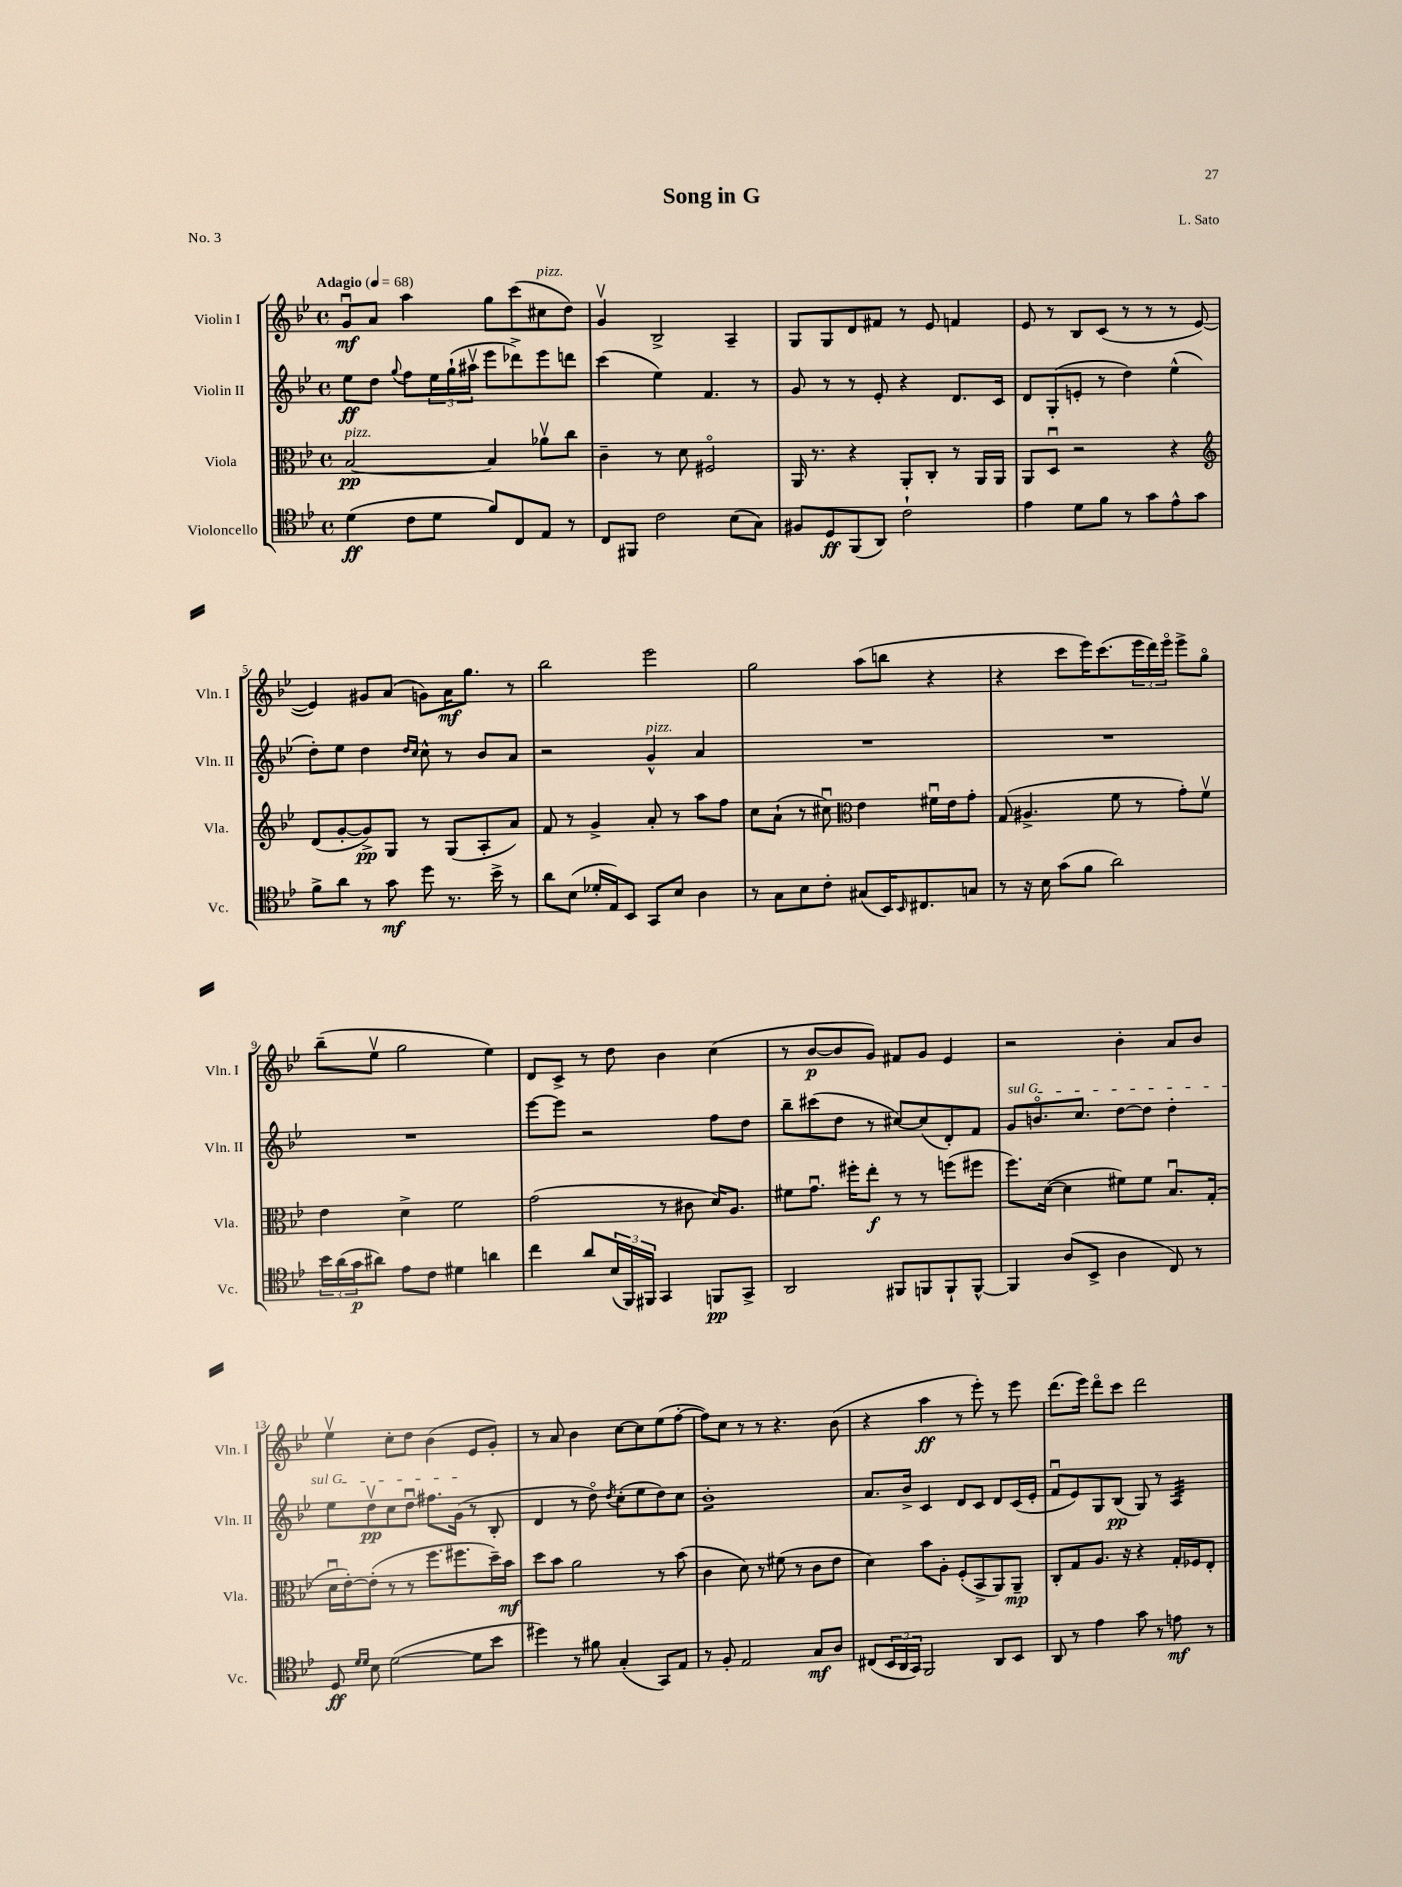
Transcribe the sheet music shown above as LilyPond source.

\header { title = "Song in G" composer = "L. Sato" piece = "No. 3" }
<<
\new StaffGroup <<
\new Staff = "s0" \with { instrumentName = "Violin I" shortInstrumentName = "Vln. I" } {
    \clef treble \key bes \major \defaultTimeSignature \time 4/4 \tempo "Adagio" 4 = 68
    g'8\downbow\mf a'8 a''4 g''8 c'''8( cis''8^\markup { \italic "pizz." } d''8) |
    g'4\upbow bes2-> a4-- |
    g8 g8 d'8 fis'8 r8 ees'8 f'4 |
    ees'8 r8 bes8 c'8( r8 r8 r8 ees'8~ |
    ees'4) gis'8 a'8( g'8) a'16\mf g''8. r8 |
    bes''2 ees'''2 |
    g''2 a''8( b''8 r4 |
    r4 c'''8 ees'''16) c'''8.( \tuplet 3/2 { ees'''16 d'''16) ees'''16\flageolet } ees'''8-> g''8\flageolet |
    bes''8--( ees''8\upbow g''2 ees''4) |
    d'8 c'8-> r8 d''8 bes'4 c''4( |
    r8 bes'8~\p bes'8 g'8) fis'8 g'8 ees'4 |
    r2 bes'4-. a'8 bes'8 |
    ees''4\upbow c''8-. d''8 bes'4( ees'8 g'8-.) |
    r8 a'8 bes'4 c''8~ c''8 ees''8( f''8~-. |
    f''8) c''8 r8 r8 r4. bes'8( |
    r4 a''4\ff r8 ees'''8-.) r8 ees'''8 |
    d'''8.( ees'''16) d'''8\flageolet c'''8 d'''2 \bar "|." |
}
\new Staff = "s1" \with { instrumentName = "Violin II" shortInstrumentName = "Vln. II" } {
    \clef treble \key bes \major \defaultTimeSignature \time 4/4
    ees''8\ff d''8 \appoggiatura { g''8 } f''8 \tuplet 3/2 { ees''16 g''16-!( ais''16\upbow } ees'''8 des'''8->) ees'''8 d'''8 |
    c'''4( ees''4) f'4. r8 |
    g'8 r8 r8 ees'8-. r4 d'8. c'16 |
    d'8 g8-.( e'8-. r8 d''4) ees''4-^( |
    d''8-.) ees''8 d''4 \grace { d''16 c''16 } c''8-^ r8 bes'8 a'8 |
    r2 g'4-^^\markup { \italic "pizz." } a'4 |
    R1 |
    R1 |
    R1 |
    ees'''8~ ees'''8 r2 f''8 d''8 |
    bes''8-- cis'''8( d''8 r8 cis''8~) cis''8( d'8-.) f'8 |
    \once \override TextSpanner.bound-details.left.text = \markup { \italic "sul G" } g'8\startTextSpan b'8.\flageolet c''8. d''8~ d''8 d''4-. |
    ees''8 d''8\upbow\pp c''8 d''8\downbow fis''8. g'16\stopTextSpan( r8 bes8-. |
    d'4 r8 d''8\flageolet) \acciaccatura { d''8 } c''8-.( ees''8 d''8) c''8 |
    bes'1:8-. |
    a'8. bes'16-> c'4 d'8 c'8 d'8 c'16( ees'16-. |
    f'8\downbow ees'8) g8 bes8\pp( g8) r8 a4:32 \bar "|." |
}
\new Staff = "s2" \with { instrumentName = "Viola" shortInstrumentName = "Vla." } {
    \clef alto \key bes \major \defaultTimeSignature \time 4/4
    bes2~\pp^\markup { \italic "pizz." } bes4 aes'8\upbow c''8 |
    c'4-- r8 d'8 fis2\flageolet |
    a,16 r8. r4 a,8-. c8-. r8 a,16 a,16 |
    a,8 d8\downbow r2 r4 |
    \clef treble d'8( g'8~-. g'8->\pp) g8 r8 g8( a8-. a'8) |
    f'8 r8 g'4-> a'8-. r8 a''8 f''8 |
    c''8 a'8-!( r8 cis''8\downbow) \clef alto ees'4 fis'16\downbow ees'16 g'8-. |
    g8( ais4.-> f'8 r8 g'8-.) f'8\upbow |
    ees'4 d'4-> f'2 |
    g'2( r8 cis'8 d'16) a8. |
    fis'8 g'8.\downbow fis''16-. ees''8-.\f r8 r8 f''8( fis''8 |
    f''8.) d'16~( d'4 fis'8) fis'8 bes8.\downbow g16-.( |
    d'16\downbow ees'16~-.) ees'8-.( r8 r8 f''8. fis''8. d''16--) bes'16\mf |
    d''8 bes'8 a'2 r8 bes'8( |
    c'4 d'8) r8 fis'8( r8 c'8 ees'8 |
    d'4) bes'8 a8-. f8-.( bes,8-> a,8) a,8--\mp |
    c8-. g8 a8. r16 r4 g16-. fes16 ees8-. \bar "|." |
}
\new Staff = "s3" \with { instrumentName = "Violoncello" shortInstrumentName = "Vc." } {
    \clef tenor \key bes \major \defaultTimeSignature \time 4/4
    d'4\ff( c'8 d'8 f'8) c8 ees8 r8 |
    c8 fis,8 c'2 bes8( g8) |
    fis8 d8\ff f,8( a,8) c'2-! |
    ees'4 d'8 f'8 r8 g'8 ees'8-^ g'8 |
    f'8-> a'8 r8 g'8\mf d''8 r8. bes'16-> r8 |
    a'8 bes8( des'16-. ees16) bes,8 g,8 bes8 a4 |
    r8 g8 bes8 c'8-. gis8( bes,16) \grace { bes,16 } cis8. g8 |
    r8 r16 bes16 g'8( f'8 a'2) |
    \tuplet 3/2 { bes'16 a'16( g'16\p } ais'8) ees'8 c'8 dis'4 a'4 |
    c''4 a'8 \tuplet 3/2 { bes16( f,16) fis,16 } g,4 f,8\pp g,8-> |
    a,2 fis,8 f,8 f,8-! f,8~-^ |
    f,4 a8( bes,8-> a4 c8) r8 |
    d8\ff \grace { d'16 d'16 } bes8 d'2~( d'8 bes'8 |
    dis''4) r8 fis'8 g4-.( g,8) ees8 |
    r8 f8-. ees2 g8\mf a8 |
    cis8( \tuplet 3/2 { bes,16 a,16 g,16) } f,2 a,8 bes,8 |
    a,8 r8 ees'4 g'8 r8 e'8\mf r8 \bar "|." |
}
>>
>>
